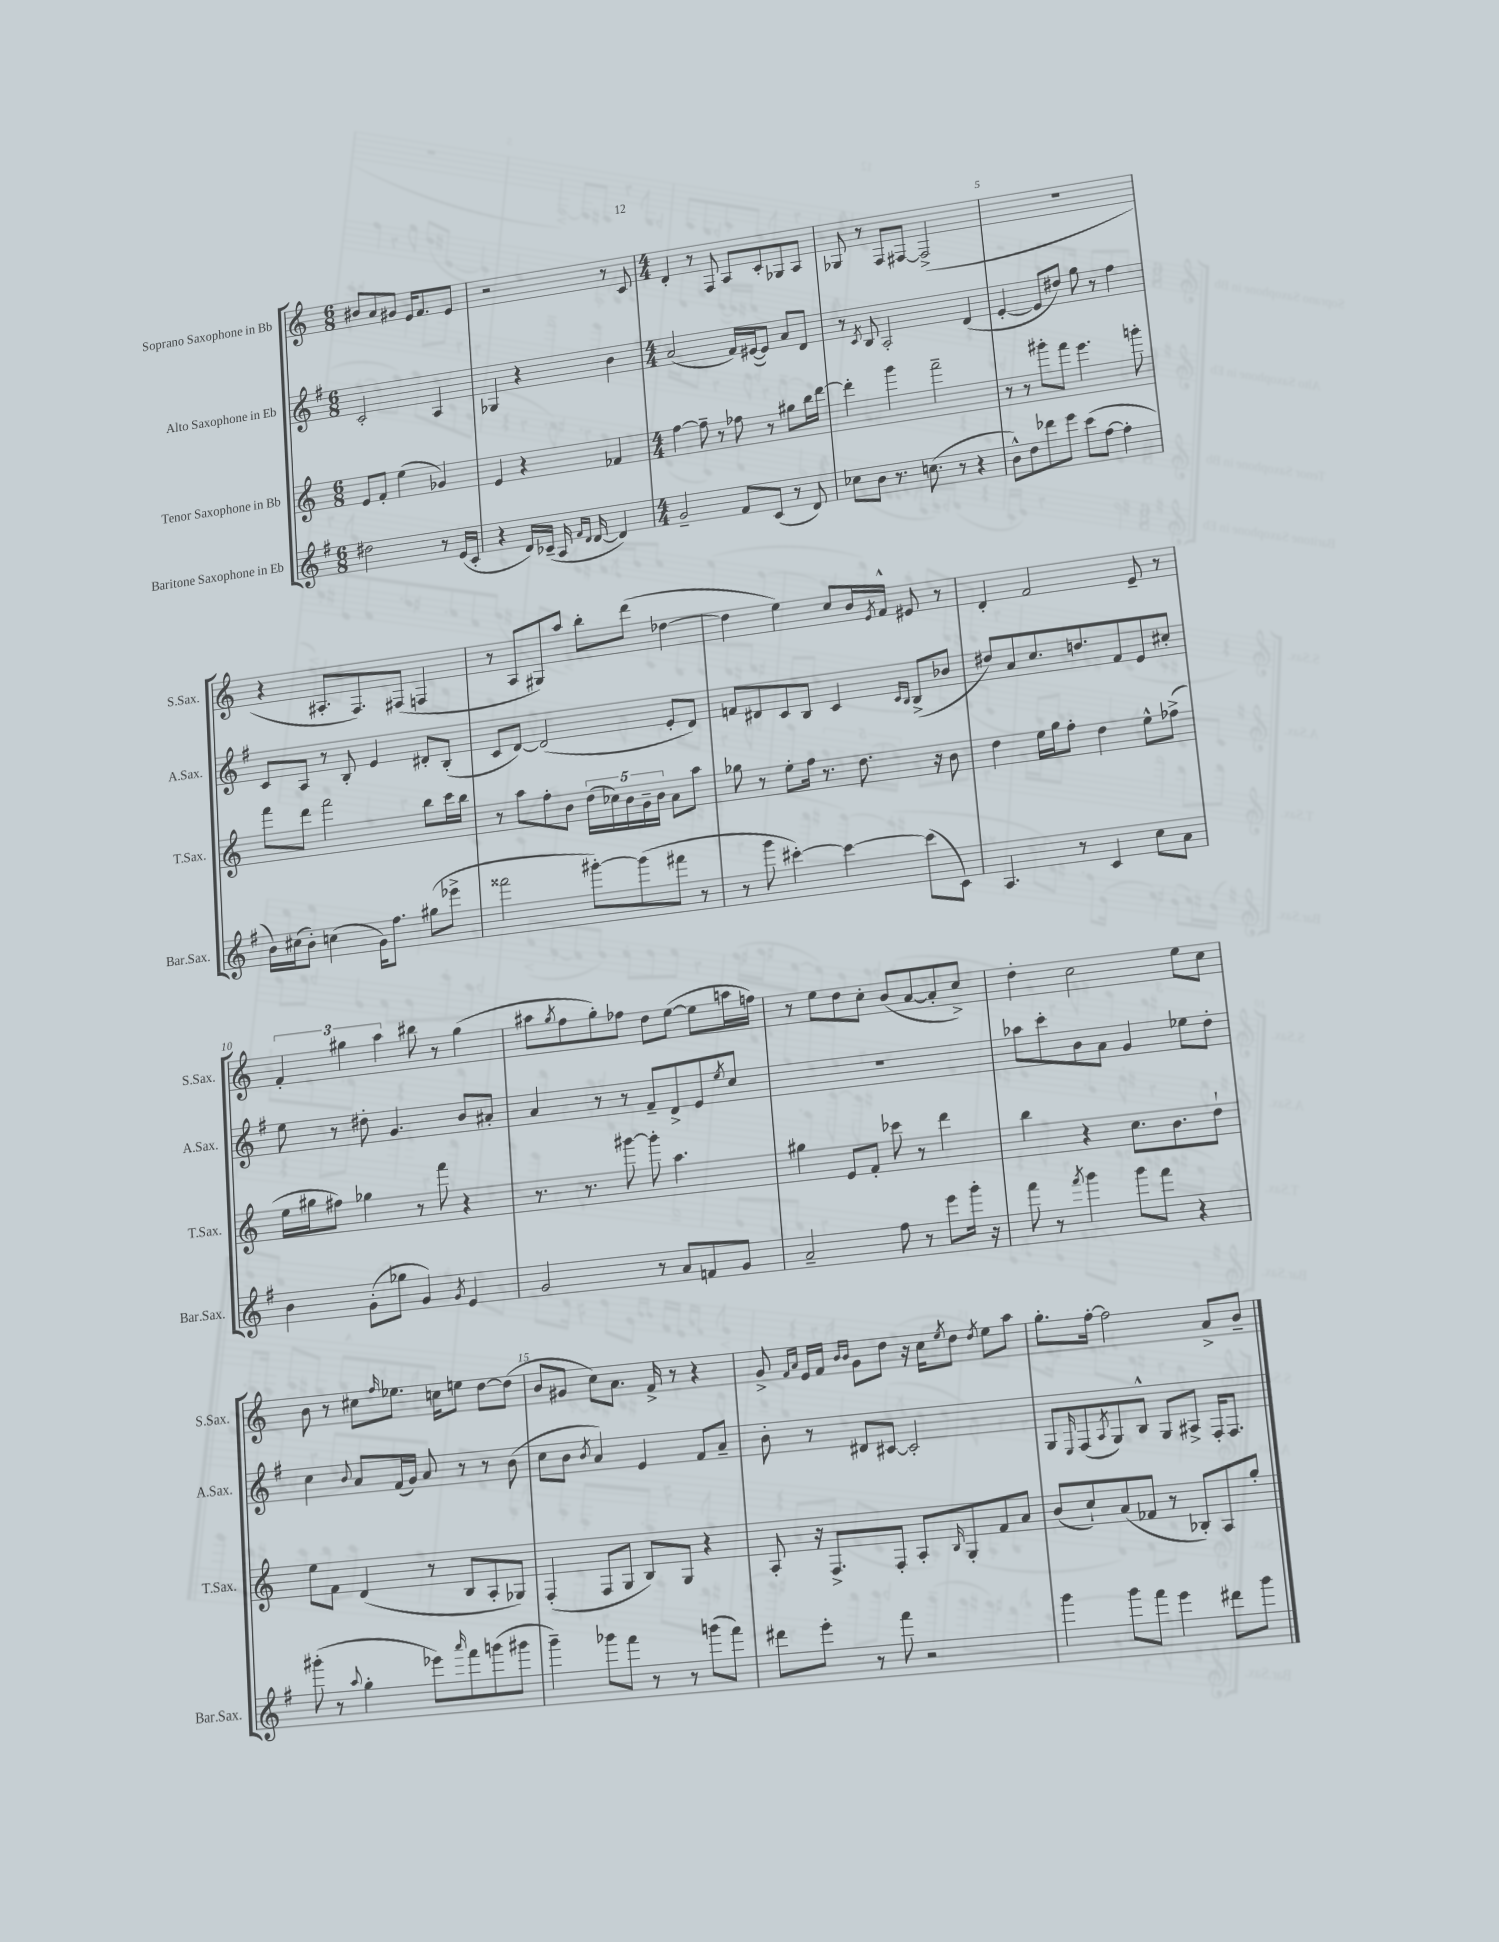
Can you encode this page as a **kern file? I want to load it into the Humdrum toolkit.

**kern	**kern	**kern	**kern
*part4	*part3	*part2	*part1
*staff4	*staff3	*staff2	*staff1
*I"Baritone Saxophone in Eb	*I"Tenor Saxophone in Bb	*I"Alto Saxophone in Eb	*I"Soprano Saxophone in Bb
*I'Bar.Sax.	*I'T.Sax.	*I'A.Sax.	*I'S.Sax.
*clefG2	*clefG2	*clefG2	*clefG2
*k[f#]	*k[]	*k[f#]	*k[]
*M6/8	*M6/8	*M6/8	*M6/8
=1	=1	=1	=1
2dd#X\	8e/L	2c'/	8b#X/L
.	8f'/J	.	8a/
.	(4ee\	.	8g#X/J
.	.	.	16e/KL
.	.	.	8.f/
8r	4g-X/)	4A/	.
(16e/LL	.	.	8e/J
16c'/JJ	.	.	.
=2	=2	=2	=2
4r	4e/	4G-X/	2r
16d/LL)	4r	4r	.
(16c-X~/JJ	.	.	.
16A/	.	.	.
16qqf#/LL	.	.	.
16qqd/JJ	.	.	.
[16d/	.	.	.
4d/])	4f-X/	4b\	8r
.	.	.	8c/
=3	=3	=3	=3
*M4/4	*M4/4	*M4/4	*M4/4
2g~/	[4ff\	(2a/	4d'/
.	8ff~\]	.	8r
.	8r	.	8F/
8f#/L	8ff-X\	16f#/LL)	8A/L
.	.	([16e#X/J	.
(8c/J	8r	8e#/J])	8c'/
8r	8gg#X\L	8a/L	8G-X/
8d/)	16bb\L	8d/J	8A/J
.	[16ddd\JJ	.	.
=4	=4	=4	=4
8cc-X\L	4ddd'\]	8r	8G-X/
.	.	8qc/	.
8b\J	.	8B/	8r
8.r	4ggg\	2A'/	8F/L
.	.	.	[8F#X/J
(8.ccn\	.	.	.
.	2fff~\	.	(2F#^/]
8r	.	.	.
4r	.	(4d/	.
=5	=5	=5	=5
8b^^\L)	8r	[4e'/	1r
8dd\	8r	.	.
8ddd-X\	8ggg#X'\L	8e/L]	.
8eee\J	8fff\J	8dd#X/J)	.
(8ccc\L	4.eee\	8gg\	.
[8ff#\J	.	8r	.
4ff#'\]	.	4ff#\	.
.	8gggn'\	.	.
!!LO:LB:g=z
=6	=6	=6	=6
16b\LL)	8fff\L	8c/L	4r
(16cc#X\J	.	.	.
8b'\J)	8ddd\J	8A/J	.
(4ccn\	2fff\	8r	8.A#X'/L
.	.	8B'/	.
.	.	.	8.F/)
16g\KL)	.	4e/	.
8.ff#\J	.	.	.
.	.	.	(8F#X/J
(8gg#X\L	8bb\L	8d#X'/L	4Fn/
8eee-X^\J	16ccc\L	(8B'/J	.
.	16bb\JJ	.	.
=7	=7	=7	=7
2fff##X\	8r	8c/L	8r
.	8aa\L	[8d/J)	8A/L
.	8ff'\	(2d/]	8G#X/)
.	8b\J	.	8aa/J
[8ggg#X'\L)	(20dd\LL	.	8bb'\L
.	20cc-X\)	.	.
.	20b\	.	.
(8ggg#\]	.	.	(8ddd\J
.	20g~\	.	.
.	20b\JJ	.	.
8fff#X\J	8a\L	8e'/L	[4dd-X\
8r	8aa\J	8d/J)	.
=8	=8	=8	=8
8r	8gg-X\	8fn/L	4dd-\]
8ggg\	8r	8d#X/	.
[4ccc#X'\)	8ee'\L	8c/	4ee\)
.	16ff\Jk	8B/J	.
.	8.r	.	.
4ccc#\_	.	4c/	8cc/L
.	8.dd\	.	16b/L
.	.	.	8qe/
.	.	.	16f^^/JJ
.	.	16qqc/LL	.
.	.	16qqB/JJ	.
(8ccc#\L]	.	(8B^/L	8e#X/
.	16r	.	.
8c\J)	8b\	8b-X/J	8r
=9	=9	=9	=9
4.A/	4dd\	8dd#X/L)	4d'/
.	.	8a/	.
.	16ee\LL	8.cc/	2f/
.	16gg\J	.	.
8r	8ff'\J	.	.
.	.	8.ddn/	.
4c/	4dd\	.	.
.	.	8f#/	.
8cc\L	8ee^^\L	8e/	8e~/
8a\J	(8ff-X^\J	8cc#X'/J	8r
!!LO:LB:g=z
=10	=10	=10	=10
4b\	16ee\LL	8ee\	6f'/
.	16gg#X\J	.	.
.	8ff#X\J)	8r	.
.	.	.	6gg#X\
(8g'\L	4gg-X\	8dd#X'\	.
.	.	.	6aa\
8gg-X\J	.	4.g/	.
4g/)	8r	.	8bb#X\
.	8fff\	.	8r
8qg/	.	.	.
4e/	4r	8b/L	(4gg#\
.	.	8a#X'/J	.
=11	=11	=11	=11
2g/	8.r	4a/	8aa#X\L
.	.	.	8qgg/
.	.	.	8ff\
.	8.r	.	.
.	.	8r	8gg'\)
.	[8ggg#X\	8r	8ff-X\J
8r	8ggg#'\]	8f#~/L	8dd\L
8a/L	4.aa\	8d^/	([8ee\J
8fn/	.	8e/	8ee\L]
.	.	8qee/	.
8g/J	.	8cc/J	16aan\L
.	.	.	16ffn\JJ)
=12	=12	=12	=12
2a~/	4gg#X\	1r	8r
.	.	.	8ee\L
.	8e/L	.	8dd\
.	8f'/J	.	8cc'\J
8ff#\	8ccc-X\	.	(8b/L
8r	8r	.	[8a/
8eee\L	4ddd\	.	8a'/]
16ggg'\Jk	.	.	8cc^/J)
16r	.	.	.
=13	=13	=13	=13
8fff#\	4bb\	8aa-X\L	4dd'\
8r	.	8ccc'\	.
8qfff#/	.	.	.
4ggg\	4r	8b\	2cc\
.	.	8a\J	.
8ggg\L	8.cc\L	4g/	.
8fff#\J	.	.	.
.	8.b\	.	.
4r	.	8ee-X\L	8ee\L
.	8dd`\J	8dd'\J	8cc\J
!!LO:LB:g=z
=14	=14	=14	=14
(8ggg#X'\	8ee\L	4cc\	8b\
8r	8f\J	.	8r
8qqaa/	.	8qqb/	.
4gg'\	(4d/	8a/L	8cc#X\L
.	.	.	16qqff/
.	.	(16f#/L	8.ee-X\J
.	.	16g/JJ)	.
8eee-X\L)	8r	8a/	.
.	.	.	16ccn\KL
16qqaaa/	.	.	.
8fff#\	8B/L	8r	8een\J
(8gggn\	8A'/	8r	[8dd\L
8ggg#X\J	8G-X/J)	(8b\	(8dd\J]
=15	=15	=15	=15
4ggg~\)	(4F'/	8cc\L	8b/L
.	.	8b\J	8g#X/J
.	.	8qb/	.
8ggg-X\L	8F/L	4a/)	8cc\L)
8fff#\J	8G/J	.	8.a\J
8r	8B/L)	4e/	.
.	.	.	16f^/
8r	8G/J	.	8r
(8gggn\L	4r	8f#/L	4r
8fff#\J)	.	8a~/J	.
=16	=16	=16	=16
8ddd#X\L	8A'/	8b'\	8g^/
.	.	.	16qqf/LL
.	.	.	16qqa/JJ
8eee'\J	16r	8r	16e/LL
.	8.F^/L	.	16f/JJ
.	.	.	16qqb/LL
.	.	.	16qqb/JJ
8r	.	8d#X/L	8g\L
8fff#\	8F'/J	[8c#X/J	8dd\J
2r	8A'/L	2c#'/]	16r
.	.	.	16cc\KL
.	16qqB/	.	8qee/
.	8G'/	.	8dd\J
.	.	.	8qdd/
.	8f/	.	8ee\L
.	8a/J	.	8aa\J
=17	=17	=17	=17
4ggg\	(8b/L	8G/L	8.gg'\L
.	.	16qqE/	.
.	8cc`/)	(8F#/	.
.	.	.	[16ff'\Jk
.	.	8qA/	.
8ggg\L	(8a/	8G/)	2ff\]
8fff#\J	8f-X/J	8B^^/J	.
4eee\	8r	8G/L	.
.	8B-X'/L)	8A#X^/J	.
8ddd#X\L	8A/	16F#'/KL	8a^/L
.	.	8.F#/J	.
8ggg\J	8gg'/J	.	8b~/J
==	==	==	==
*-	*-	*-	*-
